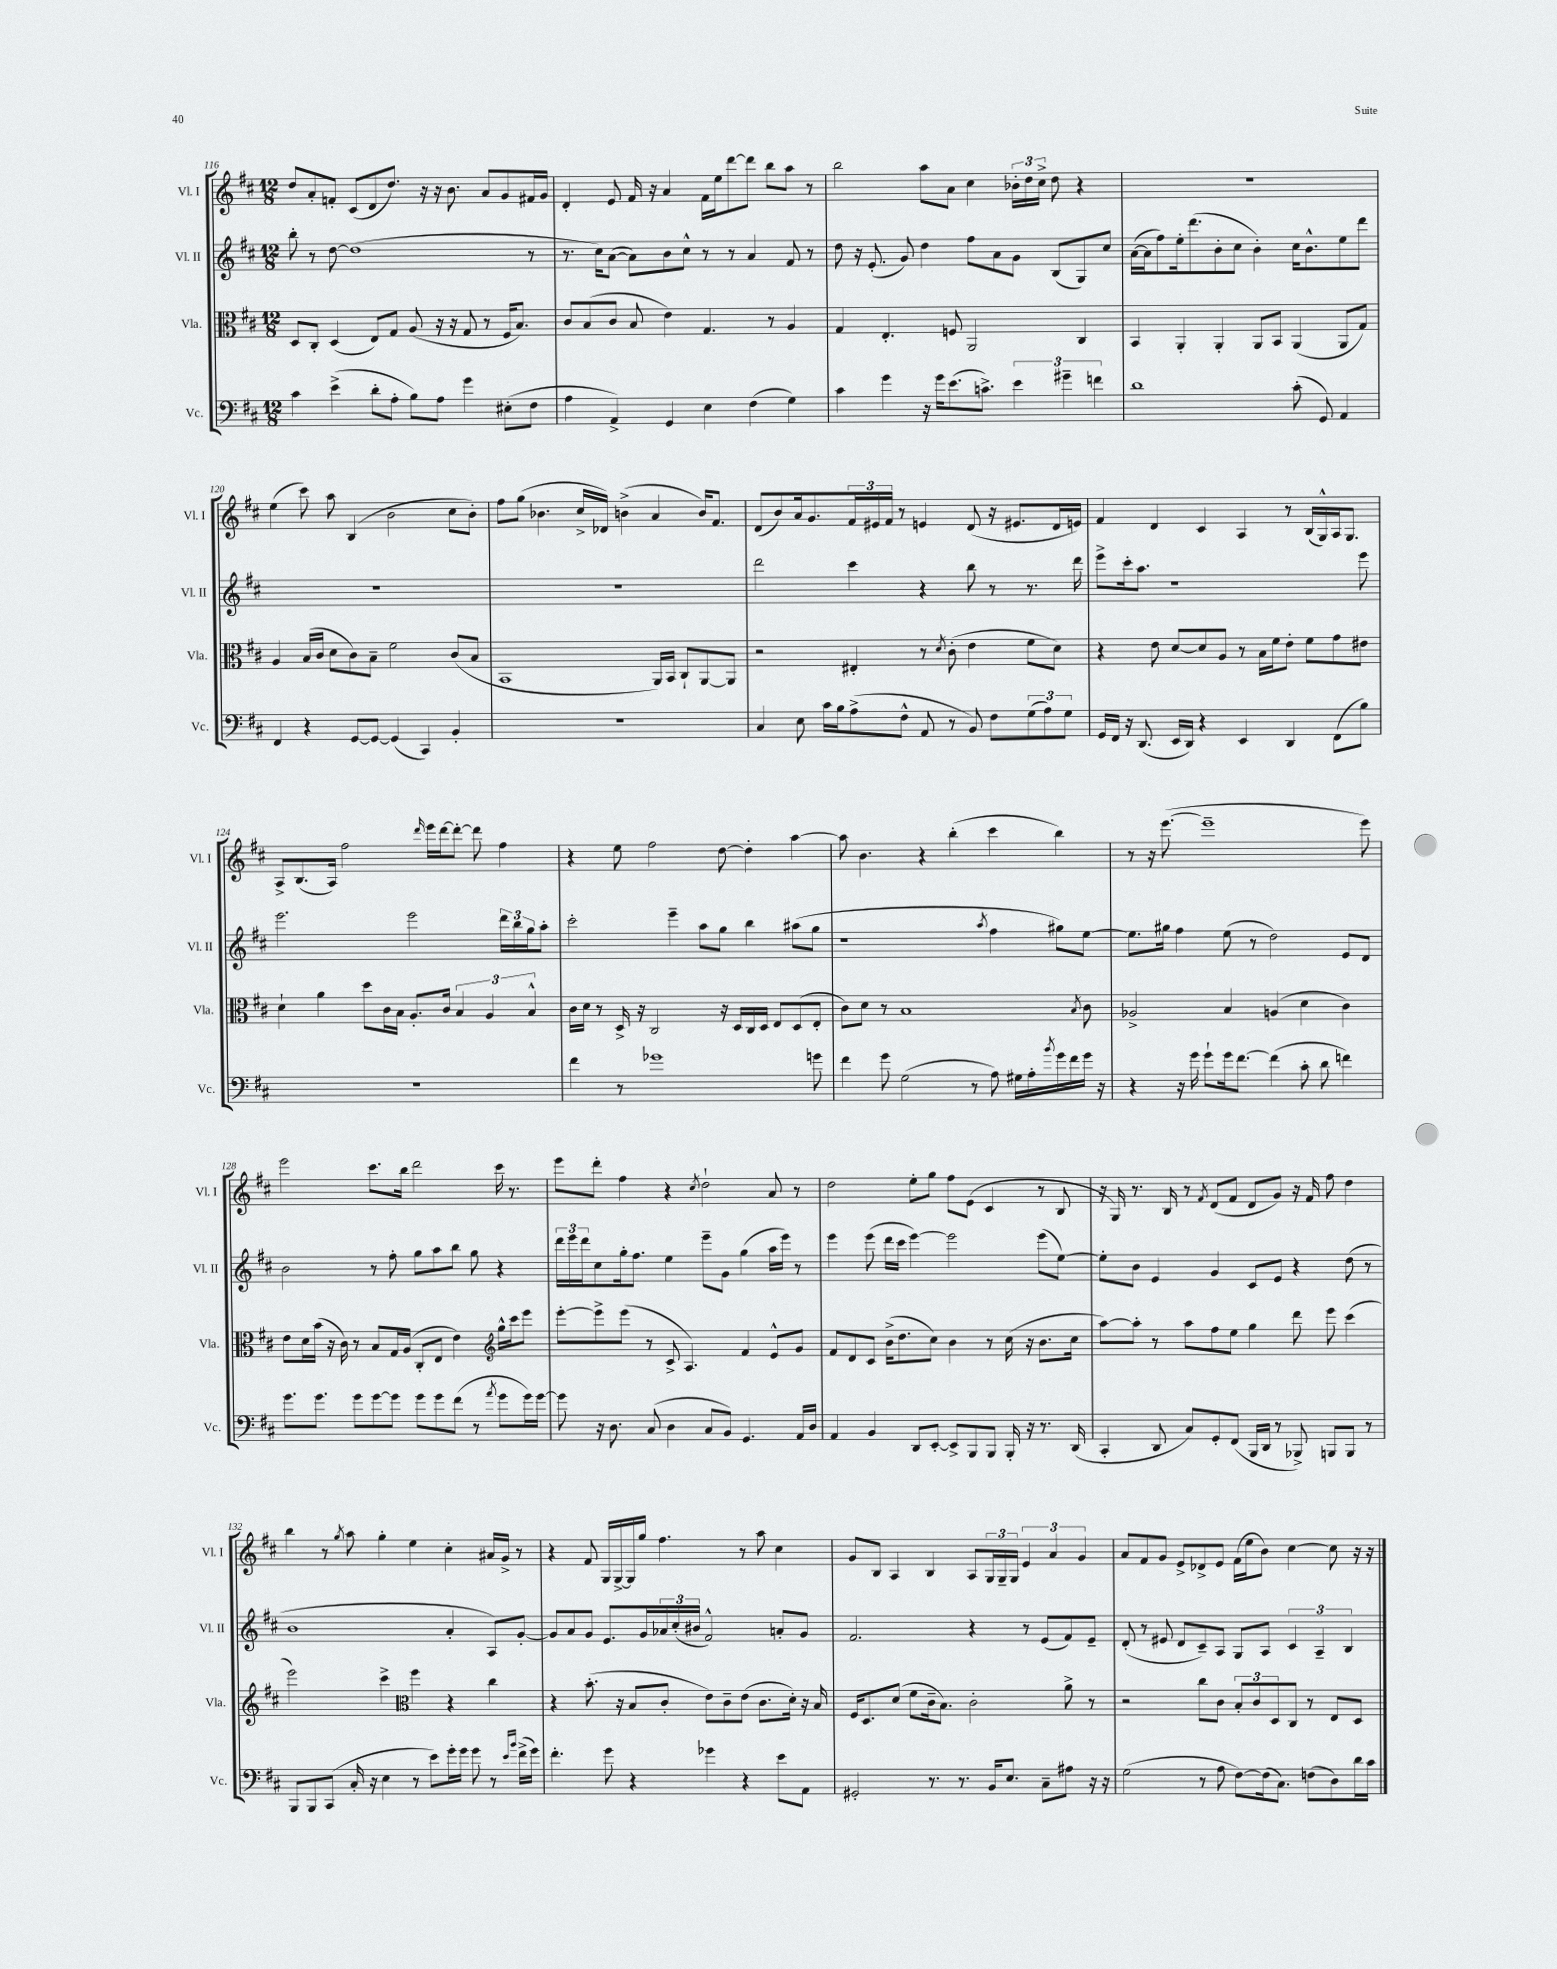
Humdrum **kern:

**kern	**kern	**kern	**kern
*staff4	*staff3	*staff2	*staff1
*clefF4	*clefC3	*clefG2	*clefG2
*k[f#c#]	*k[f#c#]	*k[f#c#]	*k[f#c#]
*M12/8	*M12/8	*M12/8	*M12/8
4c#	8D	8bb'	8dd
.	8C#'	8r	8a'
(4e^	(4D	[8dd	8f'
.	.	(1dd]	(8c#
8d'	8E)	.	8d
8A'	8G	.	8.dd)
8B)	(8A	.	.
.	.	.	16r
8A	16r	.	16r
.	16r	.	8.b
4g	8G	.	.
.	8r	.	8a
(8E#'	16F#	.	8g
.	8.B)	.	.
8F#	.	8r	16f#
.	.	.	16g
=	=	=	=
4A	8c#	8.r	4d'
.	(8B	.	.
.	.	16cc#)	.
4AA^)	8c#	([8a	8e
.	8B	8a])	16f#
.	.	.	16r
4GG	4e)	8b	4a
.	.	8cc#^^	.
4E	4.G	8r	16f#
.	.	.	16ee
.	.	8r	[8ddd
(4F#	.	4a	8ddd]
.	8r	.	8bb
4G)	4A	8f#	8aa
.	.	8r	8r
=	=	=	=
4c#	4G	8dd	2bb
.	.	16r	.
.	.	(8.e'	.
4g	4.E'	.	.
.	.	8g)	.
16r	.	4dd	8aa
16g	.	.	.
(8.e	8F	.	8a
.	2AA	8ff#	4cc#
8.c^)	.	.	.
.	.	8a	.
6e	.	8g	24b-'
.	.	.	24dd
.	.	.	24cc#^
.	.	(8B	8dd
6g#~	.	.	.
.	4C#	8G)	4r
6f	.	.	.
.	.	8cc#	.
=	=	=	=
1d	4BB	([16a	1.r
.	.	16a]	.
.	.	8ff#)	.
.	4AA'	16ee'	.
.	.	(8.ddd	.
.	4AA'	8b'	.
.	.	8cc#	.
.	8AA	4b')	.
.	8BB	.	.
(8c#'	(4AA	16cc#	.
.	.	8.b^^	.
8GG)	.	.	.
4AA	8AA	8ee	.
.	8G)	8ddd	.
=	=	=	=
4FF#	4A	1.r	(4ee
4r	(16B	.	8ccc#)
.	16c#	.	.
.	8d	.	8aa
[8GG	8c#)	.	(4B
8GG_	8B~	.	.
(4GG]	2f#	.	2b
4CC#)	.	.	.
4BB'	(8c#	.	8cc#
.	8B	.	8b')
=	=	=	=
1.r	1BB	1.r	8ff#
.	.	.	(8gg
.	.	.	4.b-
.	.	.	16cc#^
.	.	.	16d-)
.	.	.	(4b^
.	16AA)	.	4a
.	16BB	.	.
.	8C#`	.	.
.	[8AA	.	16b)
.	.	.	8.f#
.	8AA]	.	.
=	=	=	=
4C#	2r	2ddd	(8d
.	.	.	8b)
8E	.	.	16a
.	.	.	8.g
16c#	.	.	.
16B	.	.	.
(8A^	4E#'	4ccc#	24f#
.	.	.	24e#
.	.	.	24f#
8F#^^	.	.	8r
8AA	8r	4r	4e
.	8qd	.	.
8r	(8c#'	.	.
8BB)	4e	8bb	(8d
8F#	.	8r	16r
.	.	.	8.e#
(12G	8f#	8.r	.
12A)	.	.	.
.	8d)	.	16d
12G	.	.	.
.	.	16ddd	16e)
=	=	=	=
16GG	4r	8eee^	4f#
16FF#	.	.	.
16r	.	16ccc#'	.
(8.DD	.	8.aa	.
.	8e	.	4d
16EE	[8d	1r	.
16DD)	.	.	.
4r	8d]	.	4c#
.	8A	.	.
4EE	8r	.	4A
.	16B	.	.
.	16f#	.	.
4DD	8e'	.	8r
.	8f#	.	(16B
.	.	.	16G^^)
(8FF#	8g	.	16A
.	.	.	8.G
8B)	8e#	8eee	.
=	=	=	=
1.r	4d`	2.eee	8A^
.	.	.	(8.B
.	4a	.	.
.	.	.	16A)
.	.	.	2ff#
.	8dd	.	.
.	16c#	.	.
.	16B	.	.
.	8.A'	2eee	.
.	.	.	16qqddd
.	.	.	16eee
.	16c#	.	[16ddd
.	6B	.	8ddd'_
.	.	.	8ddd]
.	6A	.	.
.	.	24ddd	4ff#
.	.	24bb	.
.	6B^^	24gg	.
.	.	8aa'	.
=	=	=	=
4f#	16c#	2ccc#'	4r
.	16d	.	.
.	8r	.	.
8r	16D^	.	8ee
.	16r	.	.
1g-	2C#	.	2ff#
.	.	4eee~	.
.	.	8aa	.
.	16r	8gg	[8dd
.	16D	.	.
.	16C#	4bb	4dd']
.	16D	.	.
.	8E	.	.
.	(8D	(8aa#	[4aa
8g	8E'	8gg	.
=	=	=	=
4f#	8c#)	1r	8aa]
.	8d	.	4.b
8g	8r	.	.
(2G	1B	.	.
.	.	.	4r
.	.	.	(4bb'
8r	.	.	.
.	.	8qaa	.
8A)	.	4ff#	4ccc#
16G#	.	.	.
16A'	.	.	.
8qb	.	.	.
16g	.	8gg#)	4bb)
16f#	.	.	.
.	8qB	.	.
16g	8c#	[8ee	.
16r	.	.	.
=	=	=	=
4r	2A-^	8.ee]	8r
.	.	.	16r
.	.	16gg#	([8.eee
16r	.	4ff#	.
16g	.	.	.
8g`	.	.	1eee~]
16g	4B	(8ee	.
[8.f#	.	.	.
.	.	8r	.
(4f#]	(4A	2dd)	.
8c#'	4d	.	.
8d	.	.	.
4f)	4c#)	8e	.
.	.	8d	8eee)
=	=	=	=
8.g	8e	2b	2eee
.	16d	.	.
8.g	(16b	.	.
.	16r	.	.
.	16c#)	.	.
8g	8r	.	.
[8g	8B	8r	8.ccc#
8g]	16G	8ff#'	.
.	(16A	.	16bb
8g	8C#'	8gg	2ddd
8g	8E	8aa	.
(8f#	4e)	8bb	.
8r	.	8gg	.
*	*clefG2	*	*
8qa	.	.	.
8g	16gg^^	4r	16ccc#
.	16ccc#	.	8.r
16g)	8eee	.	.
[16g	.	.	.
=	=	=	=
8g]	[8eee'	24ddd	8eee
.	.	24eee	.
.	.	24ddd	.
16r	8eee^]	8cc#	8ddd'
8.D	.	.	.
.	(8eee	16gg'	4ff#
.	.	8.ff#	.
(8C#	8r	.	.
4D	8c#^	4ee	4r
.	4.A)	.	.
.	.	.	8qcc#
8C#	.	8eee~	2dd`
8BB)	.	8g	.
4.GG	4f#	(4gg	.
.	8e^^	16aa	8a
.	.	16eee)	.
16AA	8g	8r	8r
16D	.	.	.
=	=	=	=
4AA	8f#	4eee	2dd
.	8d	.	.
4BB	8c#	(8eee	.
.	(16b^	16ddd	.
.	8.dd	16ccc#	.
8DD	.	[4eee)	8ee'
[8EE'	8cc#)	.	8gg
8EE^]	4b	2eee]	8ff#
8BBB	.	.	(8e
8BBB	8r	.	4c#
16BBB'	(16cc#	.	.
16r	16r	.	.
8.r	8.b	(8eee	8r
.	.	[8ee)	8B
(16DD	16cc#	.	.
=	=	=	=
4CC#'	[8aa)	8ee']	16r
.	.	.	16G)
.	8aa']	8b	8.r
8DD	8r	4e	.
.	.	.	16B
8C#)	8aa	.	8r
.	.	.	8qf#
8GG'	8ff#	4g	(8d
(8FF#	8ee	.	8f#
16BBB	4gg	8c#	8d
16DD	.	.	.
8r	.	8e	8g)
8BBB-^)	8ddd	4r	16r
.	.	.	16f#
8BBB	8eee	.	8ff#
8BBB	(4ccc#	(8dd	4dd
8r	.	8r	.
=	=	=	=
8BBB	2eee)	1b	4bb
8BBB	.	.	.
(8CC#	.	.	8r
.	.	.	8qgg
16C#'	.	.	8aa
16r	.	.	.
4E	4ccc#^	.	4gg'
*	*clefC3	*	*
8r	4ff#	.	4ee
8e)	.	.	.
16g'	4r	4a'	4cc#'
16g	.	.	.
8g	.	.	.
8r	4cc#	8A)	16a#
.	.	.	16g^
16qqe	.	.	.
16qqb	.	.	.
(16f#^	.	[8g'	8r
16g)	.	.	.
=	=	=	=
4.f#'	4r	8g]	4r
.	.	8a	.
.	(8.b'	8g	8f#
8g	.	8.e	16G
.	16r	.	[16G^
4r	8B	.	16G]
.	.	16g	16gg
.	8c#'	24a-	4.ff#
.	.	(24cc#'	.
.	.	24b#	.
4g-	8e)	2f#^^)	.
.	8c#~	.	.
4r	(8e	.	8r
.	8.c#	.	8aa
8e	.	8a'	4cc#
.	16d')	.	.
8AA	16r	8g	.
.	16B	.	.
=	=	=	=
2GG#'	16F#	2.f#	8g
.	8.D	.	.
.	.	.	8B
.	(8d	.	4A
.	8f#	.	.
8.r	16c#~	.	4B
.	8.B)	.	.
8.r	.	.	.
.	2c#'	4r	8A
16BB	.	.	24G
.	.	.	24G~
8.E	.	.	.
.	.	.	24G
.	.	8r	6e
8C#~	.	(8e	.
.	.	.	6a
8A#	8a^	8f#)	.
.	.	.	6g
16r	8r	8e~	.
16r	.	.	.
=	=	=	=
(2G	2r	(8d'	8a
.	.	8r	8f#
.	.	8e#	8g
.	.	8d	8e^
8r	8cc#	8c#~)	8d-^
8A	8c#	8A	8e
[8F#)	12B'	8G	(16f#
.	.	.	16ee
.	12c#	.	.
(16F#]	.	8A	8b)
.	12D	.	.
8.C#)	.	.	.
.	8C#	6c#	[4cc#
(8F	8r	.	.
.	.	6A~	.
8D)	8E	.	8cc#]
.	.	6B	.
16d	8D	.	16r
16c#	.	.	16r
==	==	==	==
*-	*-	*-	*-
